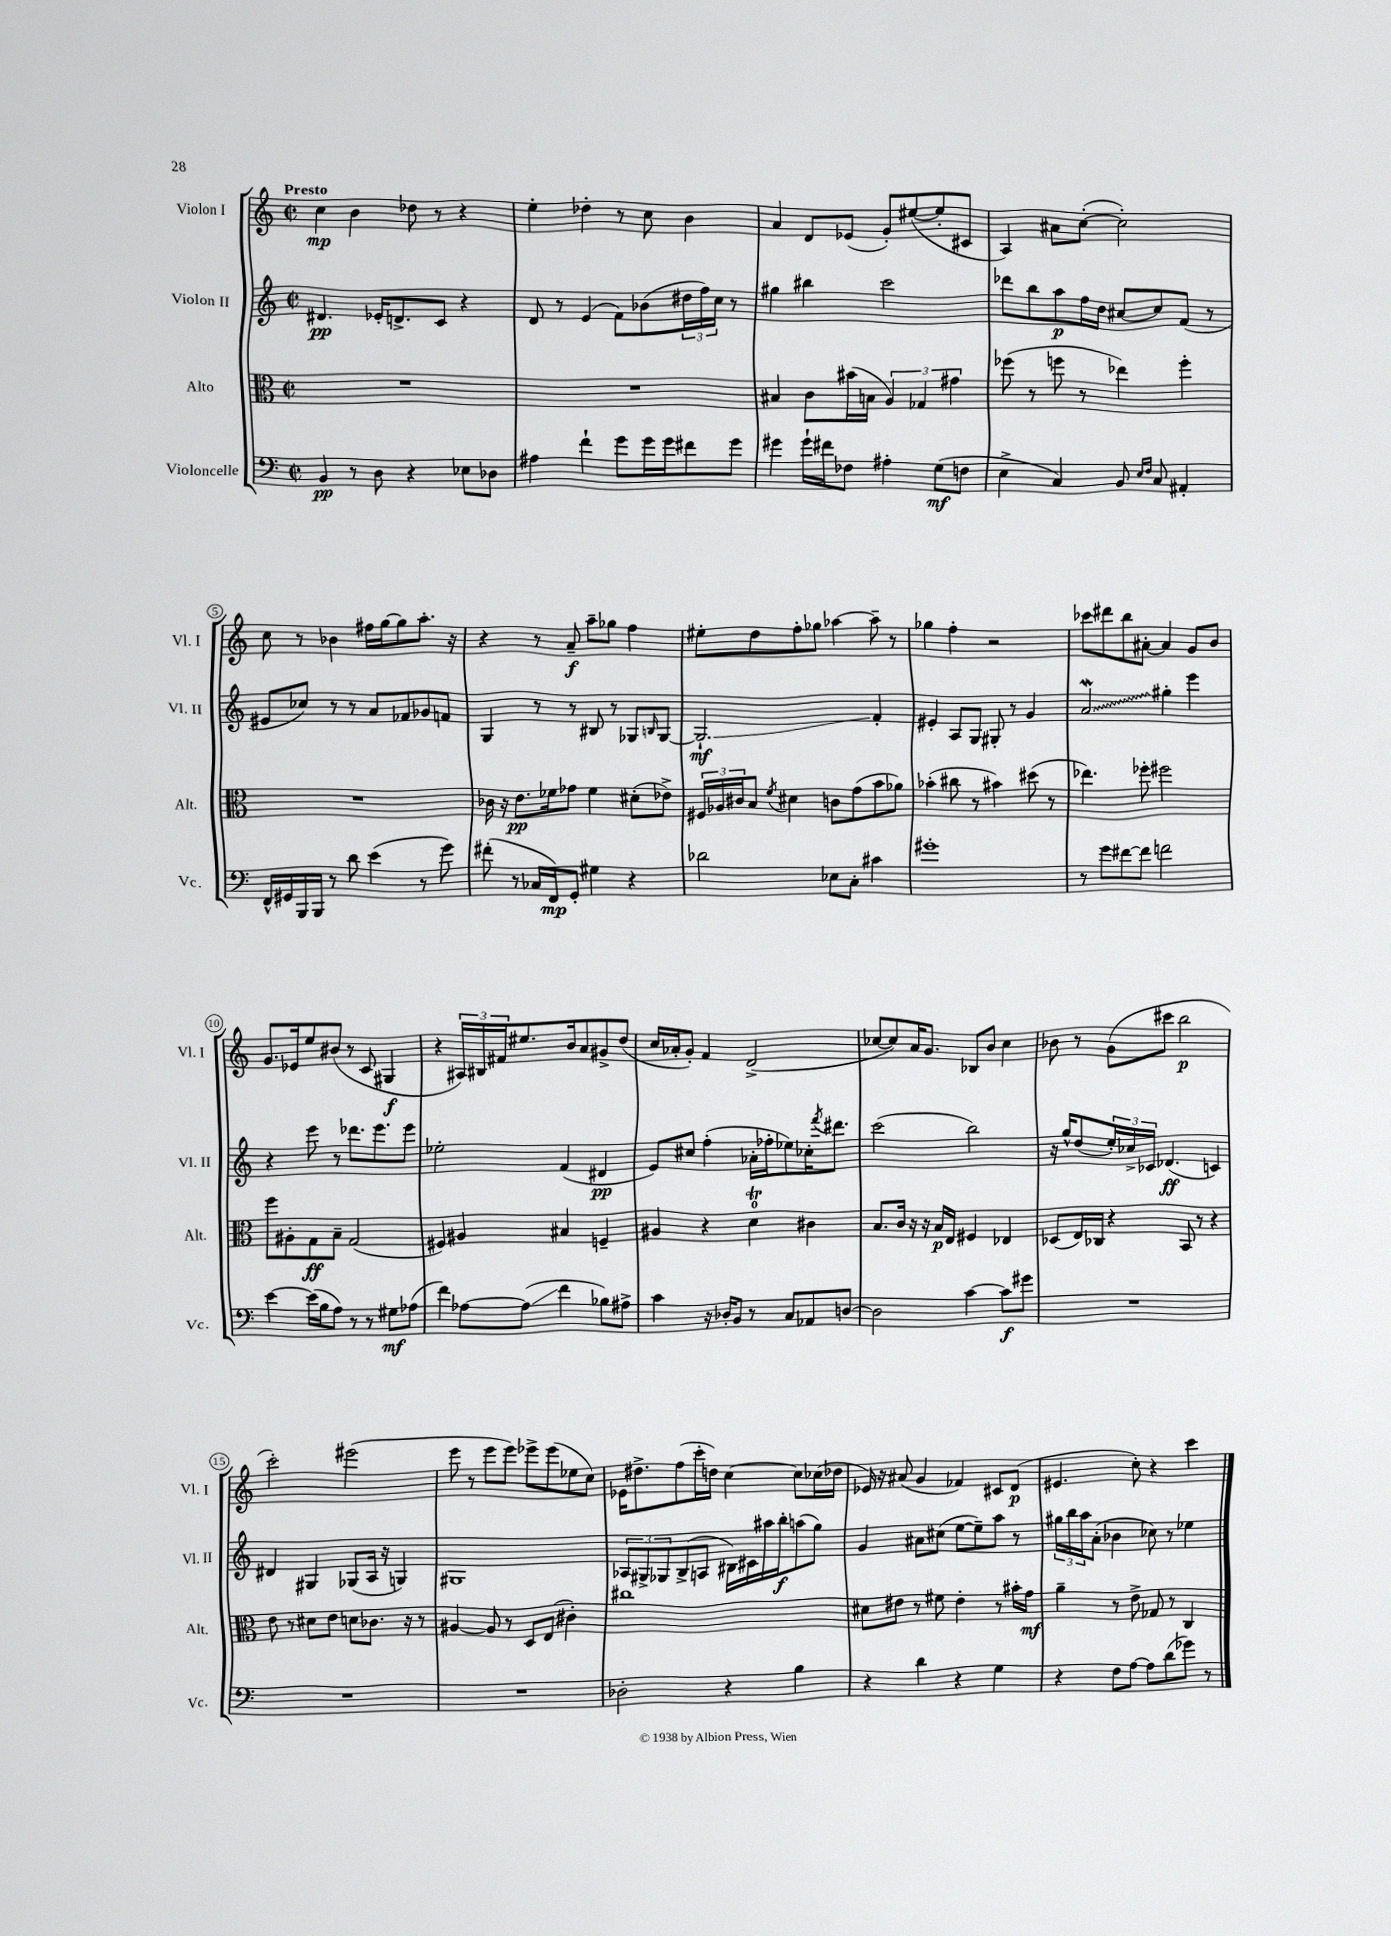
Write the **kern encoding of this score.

**kern	**kern	**kern	**kern
*staff4	*staff3	*staff2	*staff1
*clefF4	*clefC3	*clefG2	*clefG2
*k[]	*k[]	*k[]	*k[]
*M2/2	*M2/2	*M2/2	*M2/2
*met(c|)	*met(c|)	*met(c|)	*met(c|)
4BB	1r	4.d#	4cc
8r	.	.	4b
8D	.	16e-'	.
.	.	8.d^	.
4r	.	.	8dd-
.	.	8c	8r
8E-	.	4r	4r
8D-	.	.	.
=	=	=	=
4A#	1r	8d	4ee'
.	.	8r	.
4f`	.	(4e	4dd-'
8g	.	8f)	8r
16g	.	(8b-	8cc
16g	.	.	.
8f#	.	24dd#	4b
.	.	24ff)	.
.	.	24cc	.
8g	.	8r	.
=	=	=	=
4g#	4B#	4gg#	4a
16g#`	8c	4bb#	8d
16f#	.	.	.
8F-	(16b#	.	(8e-
.	16B	.	.
4A#'	6A)	2ccc	8g')
.	.	.	([8ee#
.	6G-	.	.
(8G	.	.	8ee#']
.	6g#	.	.
8F	.	.	8c#
=	=	=	=
4E^	(8ff-	8ddd-	4A)
.	8r	8bb	.
4C)	8ff	8aa	8a#
.	8r	16ff	([8cc'
.	.	16dd	.
8BB	4ee-)	[8cc#	2cc'])
16qqE	.	.	.
16qqF	.	.	.
8C	.	8cc#]	.
4AA#'	4ff'	(8f	.
.	.	8r	.
=	=	=	=
16FF^^	1r	8e#	8cc
16GG#	.	.	.
16BBB	.	8cc-)	8r
16BBB	.	.	.
8r	.	8r	4b-
8d	.	8r	.
(4e	.	8a	16ff#
.	.	.	[16gg
.	.	8f-	8gg]
8r	.	8g-	8.aa'
8g)	.	8f	.
.	.	.	16r
=	=	=	=
(8f#'	16c-	4G	4r
.	16r	.	.
8r	8.e	.	.
16C-	.	8r	8r
16FF)	16f-	.	.
8GG'	8g-	8r	8a~
4G#	4f-	8B#	8aa~
.	.	8r	8gg-
4r	(8d#'	8G-	4ff
.	.	16qqB	.
.	8e-^)	[8G-	.
=	=	=	=
2d-	24F#	2.G-`]	8ee#'
.	24A-	.	.
.	24c#	.	.
.	8B	.	8dd
.	8qf	.	.
.	4d#	.	8ff'
.	.	.	8gg-
8E-	8c	.	[4aa-
8C'	(8g	.	.
4c#	8b	4f'	8aa-~]
.	8a-)	.	8r
=	=	=	=
1g#'	(4b-'	4e#'	4gg-
.	8cc#	8A	4ff'
.	8r	8G	.
.	4b#)	8G#'	2r
.	.	8r	.
.	(8dd#	4g	.
.	8r	.	.
=	=	=	=
8r	4.ee-)	2a	8ccc-
8g	.	.	8ddd#
[8f#	.	.	8bb
8f#]	8ff-'	.	[8a#'
2f	2ff#	4gg#'	4a#]
.	.	4eee	8g
.	.	.	8b
=	=	=	=
[4e	8ff	4r	8.g
.	8A#'	.	.
.	.	.	16e-
(16e]	8G	8eee	8ee
16B	.	.	.
8A)	8B~	8r	(8b#
8r	(2G	8.ddd-	8r
8r	.	.	8c
.	.	8.eee	.
8G#	.	.	4G#
(8A-	.	8eee	.
=	=	=	=
4f)	4F#)	2ee-'	4r
[8A-	4A#	.	24A#)
.	.	.	24B#
.	.	.	24f#
(8A-]	.	.	8.ee#
4f	4B#	(4f	.
.	.	.	16b
.	.	.	8a
8B-)	4F~	4d#	8g#^
8A#^	.	.	(8dd
=	=	=	=
4c	4A#	8e)	16cc
.	.	.	16a-'
.	.	8cc#	8g')
16r	4r	(4ff'	4f
16D-'	.	.	.
8BB	.	.	.
8r	4d	16a-'	(2d^
.	.	16ff-'	.
8C	.	8ee-)	.
8AA-	4c#	16cc-'	.
.	.	8qfff	.
.	.	8.ddd#	.
[8D	.	.	.
=	=	=	=
2D]	8.B	(2ccc	[8cc-
.	.	.	8cc-])
.	16c	.	.
.	16r	.	16a
.	16r	.	8.g
.	16B	.	.
.	16E	.	.
[4c	4F#	2bb)	8B-
.	.	.	8b
8c]	4E-	.	4cc-
8g#	.	.	.
=	=	=	=
1r	(8D-	16r	8b-
.	.	16gg^^	.
.	16E)	(8dd	8r
.	16C-	.	.
.	4r	24ee')	(8g
.	.	24cc-^	.
.	.	24c-	.
.	.	(4.d-	8ccc#
.	8BB	.	2bb
.	8r	.	.
.	4r	4c)	.
=	=	=	=
1r	8e	4d#	2ccc')
.	8r	.	.
.	8d#	4G#	.
.	8e	.	.
.	8d	(8G-	(2eee#
.	8.c-	16A	.
.	.	16r	.
.	.	4G)	.
.	16r	.	.
.	8r	.	.
=	=	=	=
1r	[4A#	1G#	8eee
.	.	.	8r
.	8A#]	.	8eee
.	8r	.	8eee)
.	8D	.	8eee-^
.	(8E	.	(8eee-
.	4c#')	.	8ee-
.	.	.	8cc)
=	=	=	=
2D-'	1cc#	12A-	16e-
.	.	.	8.dd#^
.	.	12G#^	.
.	.	12G-	.
.	.	(8B^	(8ff
.	.	8A	16ccc'
.	.	.	16dd)
4r	.	16B#)	[4cc
.	.	16c#	.
.	.	16aa#	.
.	.	16bb'	.
4B	.	(8aa	8cc]
.	.	8gg)	(16cc-
.	.	.	16dd-
=	=	=	=
4r	8d#	4g	16e-)
.	.	.	16r
.	8e#	.	(8a#
4d	8r	8a#	4g
.	8f#	(8cc#	.
4r	4e#'	[8ee	4f-)
.	.	8ee~])	.
4G	8r	8aa	8c#
.	16b#'	8r	(8d
.	16g	.	.
=	=	=	=
4r	4a~	24gg#	4.e#
.	.	24bb	.
.	.	24aa	.
.	.	(8a'	.
8F	8r	4b-	.
[8A	8e^	.	8cc')
8A]	8G-	8cc-)	4r
(8d	8r	8r	.
8g-)	4C	4ee-	4ccc
8r	.	.	.
==	==	==	==
*-	*-	*-	*-
